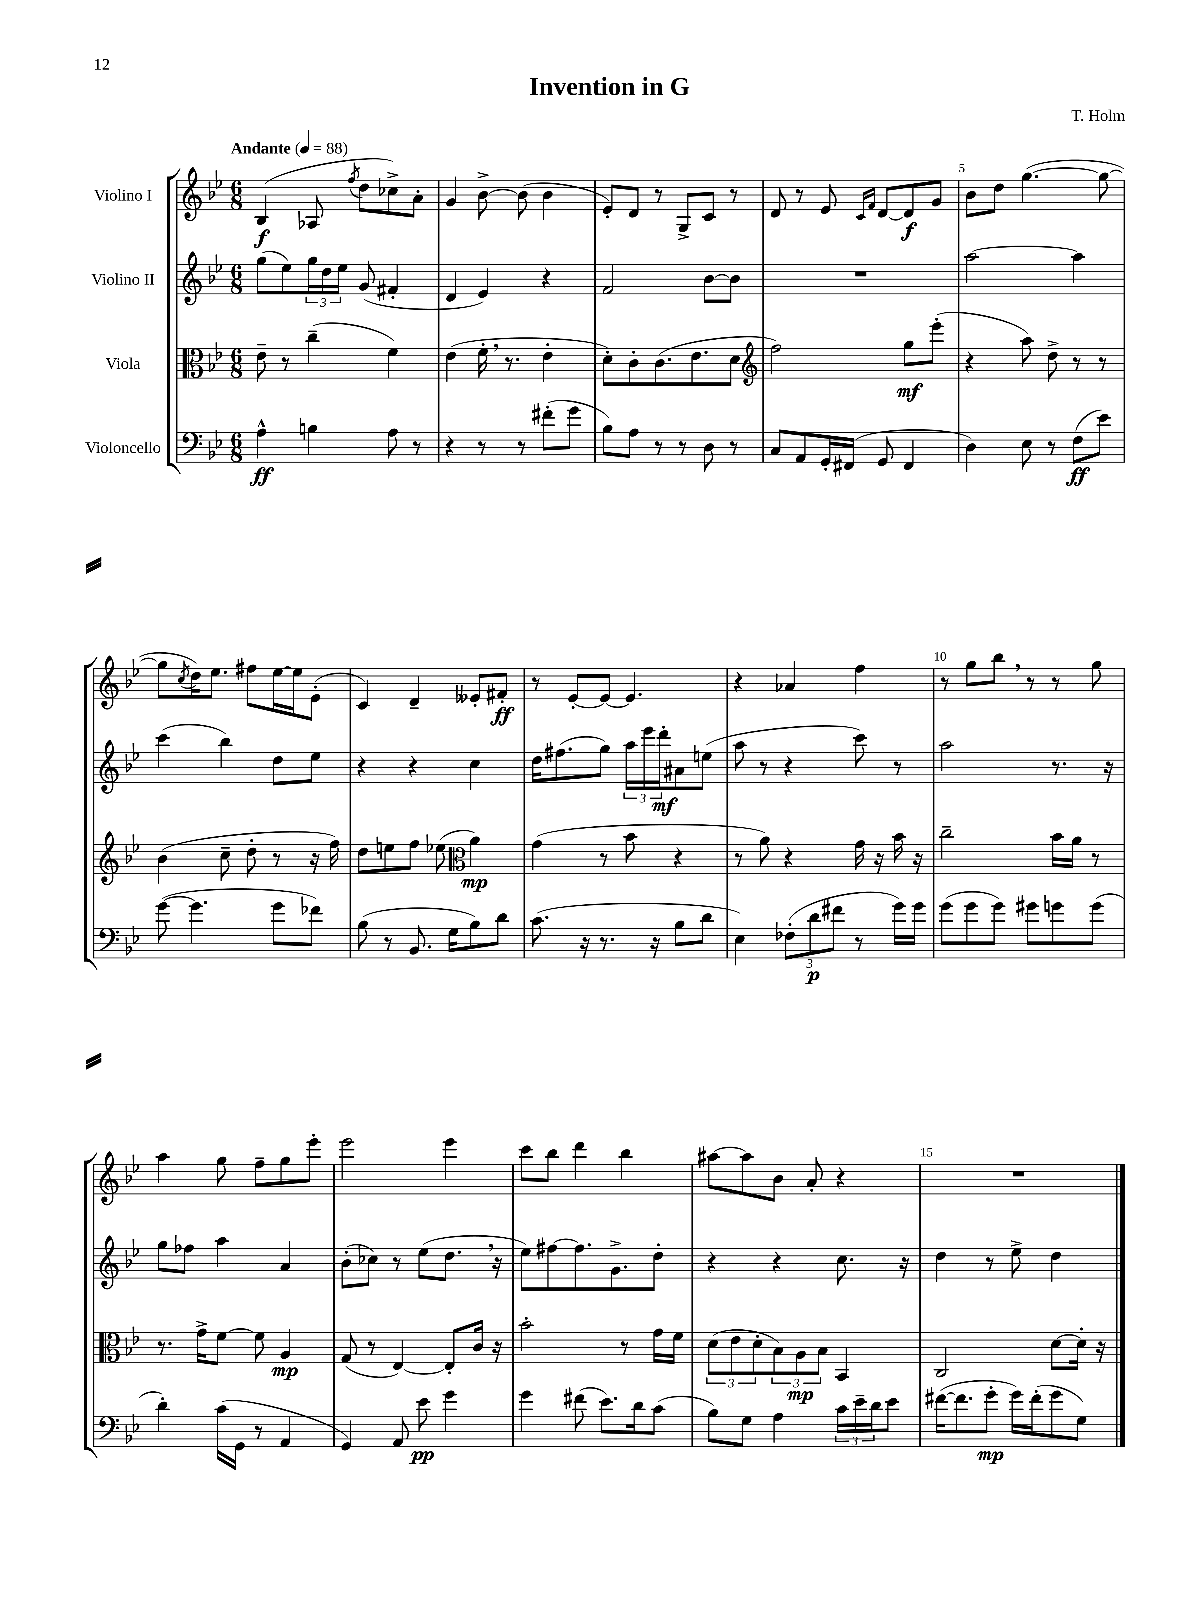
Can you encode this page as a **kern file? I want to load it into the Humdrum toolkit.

**kern	**kern	**kern	**kern
*staff4	*staff3	*staff2	*staff1
*clefF4	*clefC3	*clefG2	*clefG2
*k[b-e-]	*k[b-e-]	*k[b-e-]	*k[b-e-]
*M6/8	*M6/8	*M6/8	*M6/8
*MM88	*MM88	*MM88	*MM88
4A^^\	8e-~\	(8gg\L	(4B-/
.	8r	8ee-\)	.
4B\	(4cc~\	24gg\L	8A-/
.	.	24dd\	.
.	.	24ee-\JJ	.
.	.	.	8qff/
.	.	(8g/	8dd\L
8A\	4f\)	4f#'/	8cc-^\)
8r	.	.	8a'\J
=	=	=	=
4r	(4e-\	4d/	4g/
8r	16f'\	4e-/)	[8b-^\
.	8.r	.	.
8r	.	.	(8b-\]
(8f#'\L	4e-'\	4r	4b-\
8g\J	.	.	.
=	=	=	=
8B-\L)	8d'\L)	2f/	8e-'/L)
8A\J	8c'\	.	8d/J
8r	(8.c\	.	8r
8r	.	.	8G^/L
.	8.e-\	.	.
8D\	.	[8b-\L	8c/J
8r	8d\J	8b-\]J	8r
=	=	=	=
*	*clefG2	*	*
8C/L	2ff\)	2.r	8d/
8AA/	.	.	8r
16GG'/L	.	.	8e-/
(16FF#/JJ	.	.	.
.	.	.	16qqc/LL
.	.	.	16qqf/JJ
8GG/	.	.	[8d/L
4FF#/	8gg\L	.	8d/]
.	(8eee-'\J	.	8g/J
=	=	=	=
4D\)	4r	[2aa\	8b-\L
.	.	.	8dd\J
8E-\	8aa\)	.	([4.gg\
8r	8dd^\	.	.
(8F\L	8r	4aa\]	.
8e-\J)	8r	.	8gg\_
=	=	=	=
([8g\	(4b-\	(4ccc\	8gg\]L
.	.	.	8qcc/
4.g\]	.	.	16dd\K)
.	.	.	8.ee-\J
.	8cc~\	4bb-\)	.
.	8dd'\	.	8ff#\L
8g\L	8r	8dd\L	[16ee-\L
.	.	.	16ee-\]J
8f-\J)	16r	8ee-\J	(8e-'\J
.	16ff\)	.	.
=	=	=	=
(8B-\	8dd\L	4r	4c/)
8r	8ee\	.	.
8.BB-/	8ff\J	4r	4d~/
.	(8ee-\	.	.
16G\LK	.	.	.
*	*clefC3	*	*
8B-\)	4a\)	4cc\	8e--'/L
8d\J	.	.	8f#'/J
=	=	=	=
(8.c\	(4g\	16dd\LK	8r
.	.	(8.ff#\	.
.	.	.	[8e-'/L
16r	.	.	.
8.r	8r	8gg\J)	8e-/_J
.	8b-\	24aa\LL	4.e-/]
.	.	24eee-\	.
16r	.	.	.
.	.	24ddd'\J	.
8B-\L	4r	8a#\	.
8d\J	.	(8ee\J	.
=	=	=	=
4E-\)	8r	8aa\	4r
.	8a\)	8r	.
(12F-'\L	4r	4r	4a-/
12d\	.	.	.
12f#\J	.	.	.
8r	16g\	8ccc\)	4ff\
.	16r	.	.
16g\LL)	16b-\	8r	.
16g\JJ	16r	.	.
=	=	=	=
(8g\L	2cc~\	2aa\	8r
8g\	.	.	8gg\L
8g\J)	.	.	8bb-\J
8g#\L	.	.	8r
8g\	16b-\LL	8.r	8r
.	16a\JJ	.	.
(8g\J	8r	.	8gg\
.	.	16r	.
=	=	=	=
4d'\)	8.r	8gg\L	4aa\
.	.	8ff-\J	.
.	16g^\LK	.	.
(16c\LL	[8f\J	4aa\	8gg\
16GG\JJ	.	.	.
8r	8f\]	.	8ff~\L
4AA/	4A/	4a/	8gg\
.	.	.	8eee-'\J
=	=	=	=
4GG/)	(8G/	(8b-'\L	2eee-\
.	8r	8cc-\J)	.
8AA/	[4E-/)	8r	.
8e-\	.	(8ee-\L	.
4g\	8E-'/]L	8.dd\J	4eee-\
.	16c/Jk	.	.
.	16r	16r	.
=	=	=	=
4g\	2b-'\	8ee-\L)	8ccc\L
.	.	[8ff#\	8bb-\J
(8f#\	.	8.ff#\]	4ddd\
8.e-\L)	.	.	.
.	.	8.g^\	.
.	8r	.	4bb-\
16d\k	.	.	.
(8c\J	16g\LL	8dd'\J	.
.	16f\JJ	.	.
=	=	=	=
8B-\L)	(12d\L	4r	[8aa#\L
.	12e-\	.	.
8G\J	.	.	8aa#\]
.	12d'\	.	.
4A\	12B-\)	4r	8b-\J
.	12A\	.	.
.	.	.	8a'/
.	12B-\J	.	.
24c\LL	4BB-/	8.cc\	4r
24e-~\	.	.	.
24d\J	.	.	.
8e-\J	.	.	.
.	.	16r	.
=	=	=	=
([16f#\LK	2C/	4dd\	2.r
8.f#\]	.	.	.
8g'\J	.	8r	.
16g\LL)	.	8ee-^\	.
(16f#'\J	.	.	.
8g\	[8d\L	4dd\	.
8G\J)	16d'\]Jk	.	.
.	16r	.	.
==	==	==	==
*-	*-	*-	*-
